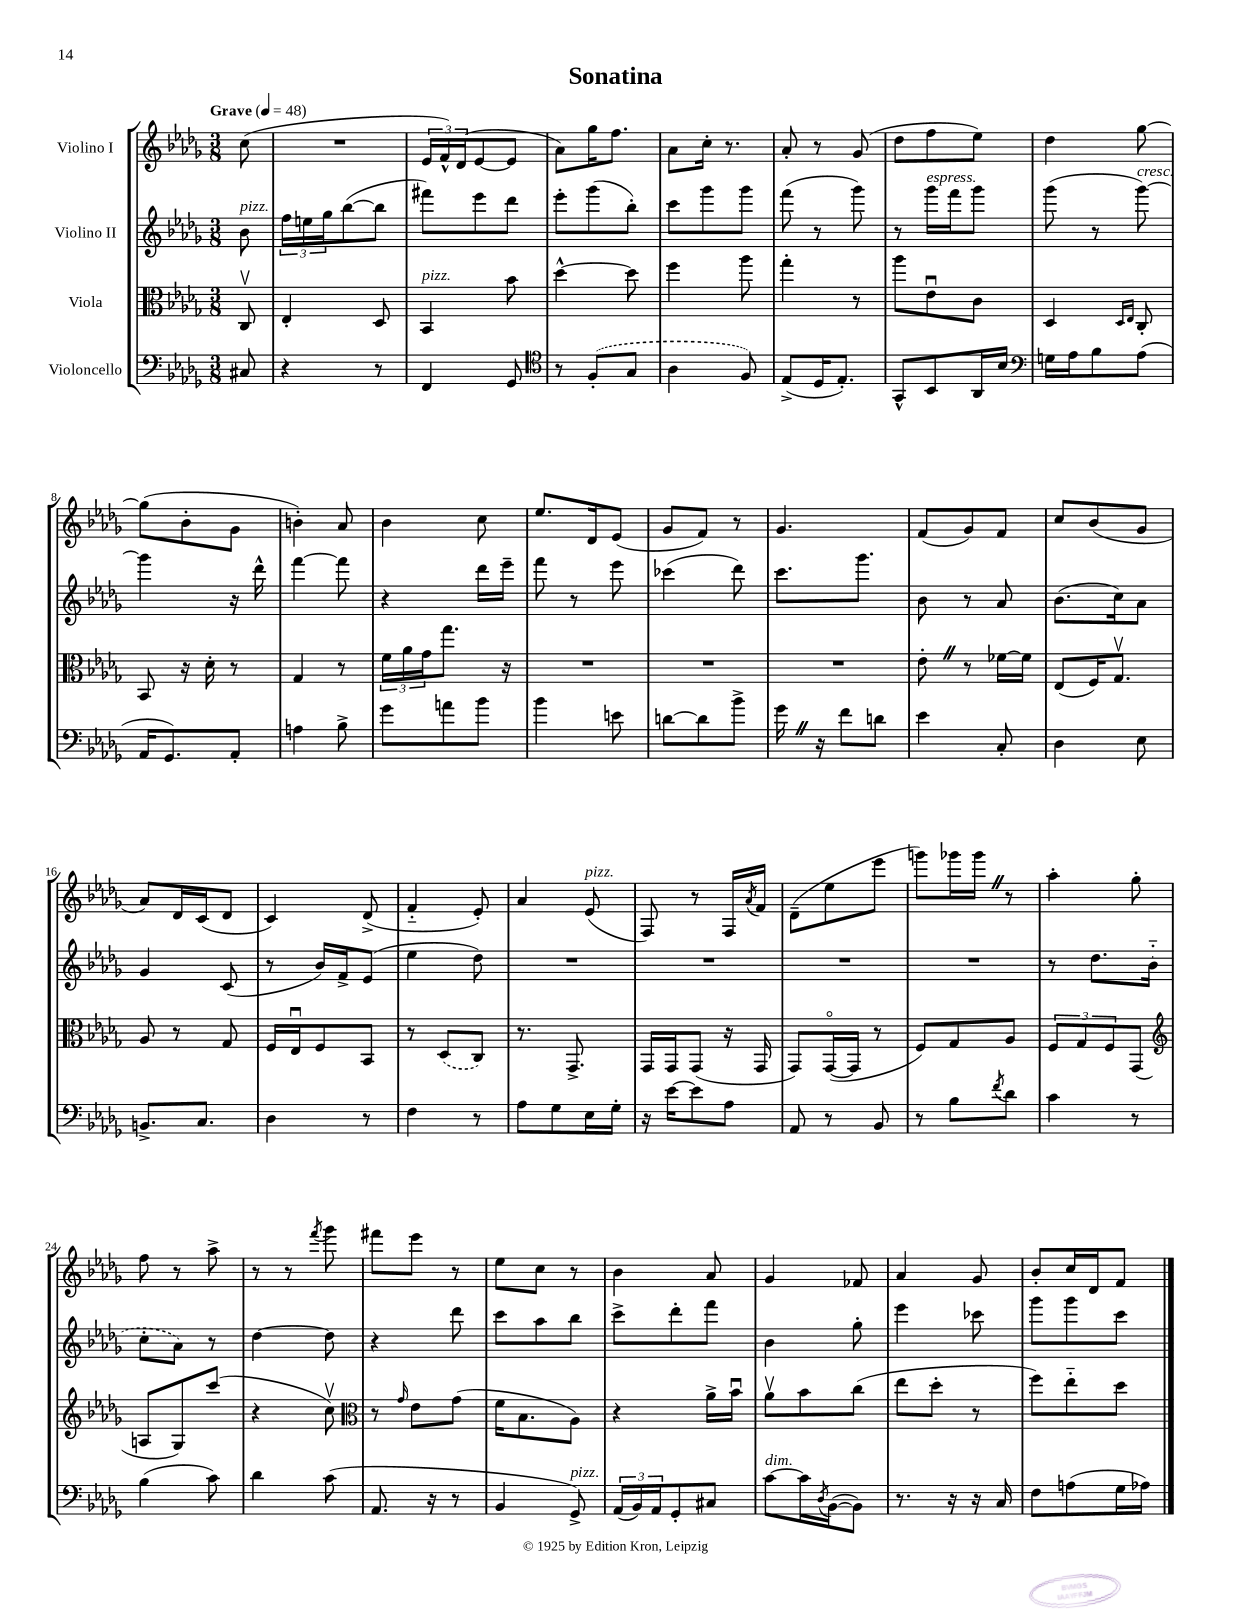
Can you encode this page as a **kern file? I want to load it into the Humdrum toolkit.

**kern	**kern	**kern	**kern
*part4	*part3	*part2	*part1
*staff4	*staff3	*staff2	*staff1
*I"Violoncello	*I"Viola	*I"Violino II	*I"Violino I
*clefF4	*clefC3	*clefG2	*clefG2
*k[b-e-a-d-g-]	*k[b-e-a-d-g-]	*k[b-e-a-d-g-]	*k[b-e-a-d-g-]
*M3/8	*M3/8	*M3/8	*M3/8
*MM48	*MM48	*MM48	*MM48
=	=	=	=
!	!	!	!LO:TX:a:B:t=Grave
!	!	!LO:TX:a:i:t=pizz.	!
8C#X/	8Cv/	8b-\	(8cc\
=1	=1	=1	=1
4r	4E-'/	24ff\LL	4.r
.	.	24een\	.
.	.	24gg-\J	.
.	.	([8bb-\	.
8r	8D-/	8bb-\J]	.
=2	=2	=2	=2
!	!LO:TX:a:i:t=pizz.	!	!
4FF/	4BB-/	8fff#X\L)	24e-/LL
.	.	.	24f^^/)
.	.	.	(24d-/J
.	.	8eee-\	[8e-/
8GG-/	8b-\	8ddd-\J	8e-/J]
=3	=3	=3	=3
*clefC4	*	*	*
8r	[4dd-^^\	8eee-'\L	8a-\L)
(8F'/L	.	(8ggg-\	16gg-\K
.	.	.	8.ff\J
8G-/J	8dd-\]	8bb-'\J)	.
=4	=4	=4	=4
4A-\	4ff\	8ccc\L	8a-\L
.	.	8ggg-\	16cc'\Jk
.	.	.	8.r
8F/)	8aa-\	8ggg-\J	.
=5	=5	=5	=5
(8E-^/L	4gg-'\	(8fff\	8a-'/
16D-/K	.	8r	8r
8.E-'/J)	.	.	.
.	8r	8ggg-\)	(8g-/
=6	=6	=6	=6
8GG-^^/L	8aa-\L	8r	8dd-\L
!	!	!LO:TX:a:i:t=espress.	!
8BB-/	8e-u\	16ggg-\LL	8ff\
.	.	16fff\J	.
16AA-/L	8c\J	8ggg-\J	8ee-\J)
16B-/JJ	.	.	.
=7	=7	=7	=7
*clefF4	*	*	*
16Gn\LL	4D-/	(8ggg-\	4dd-\
16A-\J	.	.	.
8B-\	.	8r	.
.	16qqD-/LL	.	.
.	16qqE-/JJ	.	.
!	!	!LO:TX:a:i:t=cresc.	!
(8A-\J	8C'/	[8ggg-\)	[8gg-\
!!LO:LB:g=z
=8	=8	=8	=8
16AA-/KL	8BB-/	4ggg-\]	(8gg-\L]
8.GG-/)	.	.	.
.	16r	.	8b-'\
.	16d-'\	.	.
8AA-'/J	8r	16r	8g-\J
.	.	16ddd-^^\	.
=9	=9	=9	=9
4An\	4G-/	[4fff\	4bn'\)
8B-^\	8r	8fff\]	8a-/
=10	=10	=10	=10
8g-\L	24f\LL	4r	4b-\
.	24a-\	.	.
.	24g-\J	.	.
8an\	8.gg-\J	.	.
8b-\J	.	16ddd-\LL	8cc\
.	16r	16eee-~\JJ	.
=11	=11	=11	=11
4b-\	4.r	8fff\	8.ee-/L
.	.	8r	.
.	.	.	16d-/k
8en\	.	8eee-\	(8e-/J
=12	=12	=12	=12
[8dn\L	4.r	(4ccc-X\	8g-/L
8d\]	.	.	8f/J)
8b-^\J	.	8ddd-\)	8r
=13	=13	=13	=13
16g-Z\	4.r	8.ccc\L	4.g-/
16r	.	.	.
8f\L	.	.	.
.	.	8.ggg-\J	.
8dn\J	.	.	.
=14	=14	=14	=14
4e-\	8e-'Z\	8b-\	(8f/L
.	8r	8r	8g-/)
8C'/	[16f-X\LL	8a-/	8f/J
.	16f-\JJ]	.	.
=15	=15	=15	=15
4D-\	(8E-/L	(8.b-\L	8cc/L
.	16F/K)	.	(8b-/
.	8.G-v/J	16cc\k)	.
8E-\	.	8a-\J	8g-/J
!!LO:LB:g=z
=16	=16	=16	=16
8.BBn^/L	8A-/	4g-/	8a-/L)
.	8r	.	16d-/L
8.C/J	.	.	(16c/J
.	8G-/	(8c/	8d-/J
=17	=17	=17	=17
4D-\	16F/LL	8r	4c/)
.	16E-u/J	.	.
.	8F/	16b-/LL)	.
.	.	16f^/J	.
8r	8BB-/J	(8e-/J	(8d-^/
=18	=18	=18	=18
4F\	8r	4ee-\	4f/
.	(8D-/L	.	.
8r	8C/J)	8dd-\)	8e-'/)
=19	=19	=19	=19
8A-\L	8.r	4.r	4a-/
8G-\	.	.	.
.	8.GG-^/	.	.
!	!	!	!LO:TX:a:i:t=pizz.
16E-\L	.	.	(8e-/
16G-'\JJ	.	.	.
=20	=20	=20	=20
16r	16GG-/LL	4.r	8F/)
[16e-\KL	16GG-/J	.	.
8e-\]	(8GG-/J	.	8r
8A-\J	16r	.	16F/LL
.	.	.	8qa-/
.	16GG-/	.	16f/JJ
=21	=21	=21	=21
8AA-/	8GG-/L)	4.r	(8d-~\L
8r	([16GG-/L	.	8ee-\
.	16GG-/JJ]	.	.
8BB-/	8r	.	8eee-\J
=22	=22	=22	=22
8r	8F/L)	4.r	8gggn\L)
8B-\L	8G-/	.	16ggg-X\L
.	.	.	16ggg-Z\JJ
8qf/	.	.	.
8d-\J	8A-/J	.	8r
=23	=23	=23	=23
4c\	12F/L	8r	4aa-'\
.	12G-/	.	.
.	.	8.dd-\L	.
.	12F/	.	.
8r	(8GG-/J	.	8gg-'\
.	.	(16b-\Jk	.
!!LO:LB:g=z
=24	=24	=24	=24
*	*clefG2	*	*
(4B-\	8An/L	8cc'\L	8ff\
.	8G-/)	8a-\J)	8r
8c\)	(8ccc/J	8r	8aa-^\
=25	=25	=25	=25
4d-\	4r	[4dd-\	8r
.	.	.	8r
.	.	.	8qfff/
(8c\	8ccv\)	8dd-\]	8ggg-\
=26	=26	=26	=26
*	*clefC3	*	*
8.AA-/	8r	4r	8fff#X\L
.	16qqg-/	.	.
.	8e-\L	.	8eee-\J
16r	.	.	.
8r	(8g-\J	8ddd-\	8r
=27	=27	=27	=27
4BB-/	16f\KL	8ccc\L	8ee-\L
.	8.B-\	.	.
.	.	8aa-\	8cc\J
!LO:TX:a:i:t=pizz.	!	!	!
8GG-^/)	8A-\J)	8bb-\J	8r
=28	=28	=28	=28
(24AA-/LL	4r	8ccc^\L	4b-\
24BB-/)	.	.	.
24AA-/J	.	.	.
8GG-'/	.	8ddd-'\	.
8C#X/J	16a-^\LL	8fff\J	8a-/
.	16b-u\JJ	.	.
=29	=29	=29	=29
!LO:TX:a:i:t=dim.	!	!	!
[8c\L	8a-v\L	4b-\	4g-/
16c\L]	8b-\	.	.
8qD-/	.	.	.
([16BB-\J	.	.	.
8BB-\J])	(8cc\J	8gg-'\	8f-X/
=30	=30	=30	=30
8.r	8ee-\L	4eee-\	4a-/
.	8dd-'\J	.	.
16r	.	.	.
16r	8r	8ccc-X\	8g-/
16C/	.	.	.
=31	=31	=31	=31
8F\L	8ff\L)	8ggg-\L	8b-'/L
(8An\	8ee-\	8ggg-\	16cc/L
.	.	.	16d-/J
16G-\L	8dd-\J	8ccc\J	8f/J
16A-X\JJ)	.	.	.
==	==	==	==
*-	*-	*-	*-
